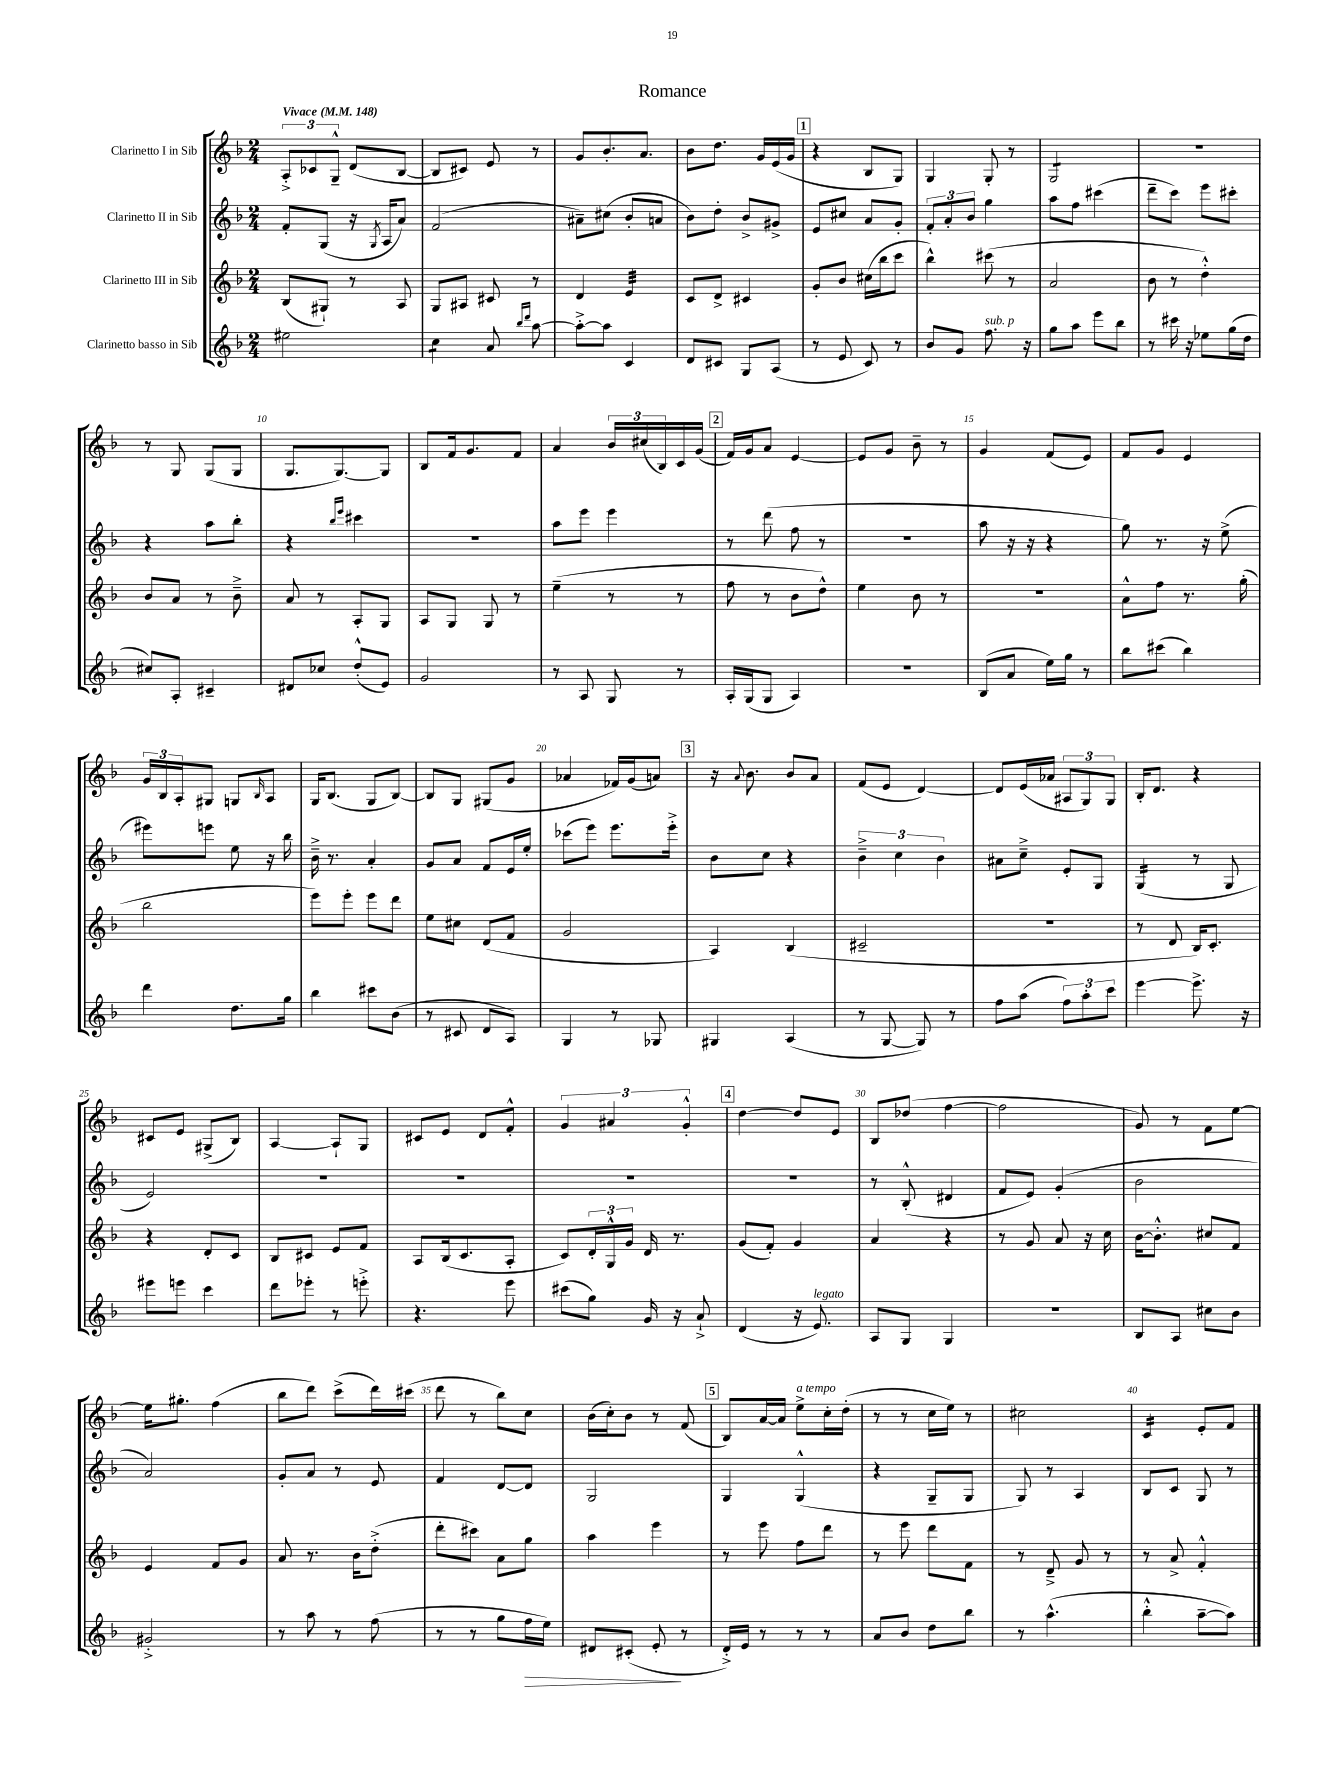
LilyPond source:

\header { title = "Romance" }
<<
\new StaffGroup <<
\new Staff = "s0" \with { instrumentName = "Clarinetto I in Sib" } {
    \clef treble \key f \major \numericTimeSignature \time 2/4 \tempo "Vivace" 4 = 148
    \tuplet 3/2 { a8-.-> ces'8 g8---^ } d'8( bes8~ |
    bes8 cis'8) e'8 r8 |
    g'8 bes'8.-. a'8. |
    bes'8 d''8. g'16 e'16( g'16 |
    \mark \markup { \box "1" } r4 bes8 g8) |
    g4 g8-. r8 |
    g2:8 |
    r2 |
    r8 g8 g8( g8 |
    g8. g8.~) g8 |
    bes8 f'16 g'8. f'8 |
    a'4 \tuplet 3/2 { bes'16 cis''16( bes16) } c'16 g'16( |
    \mark \markup { \box "2" } f'16) g'16 a'8 e'4~ |
    e'8 g'8 bes'8-- r8 |
    g'4 f'8( e'8) |
    f'8 g'8 e'4 |
    \tuplet 3/2 { g'16 bes16 a16-. } gis8 g8 \grace { bes16 } a8 |
    g16 bes8.( g8 bes8~) |
    bes8 g8 gis8( g'8 |
    aes'4 fes'16) g'16( a'8) |
    \mark \markup { \box "3" } r16 \appoggiatura { a'8 } bes'8. bes'8 a'8 |
    f'8( e'8 d'4~) |
    d'8 e'16( aes'16 \tuplet 3/2 { ais8 g8) g8 } |
    bes16-. d'8. r4 |
    cis'8 e'8 gis8->( bes8) |
    a4~ a8-! g8 |
    cis'8 e'8 d'8 f'8-.-^ |
    \tuplet 3/2 { g'4 ais'4 g'4-.-^ } |
    \mark \markup { \box "4" } d''4~ d''8 e'8 |
    bes8 des''8( f''4~ |
    f''2 |
    g'8) r8 f'8 e''8~ |
    e''16 gis''8.-. f''4( |
    bes''8 d'''8) c'''8->( d'''16) cis'''16( |
    d'''8 r8 bes''8) c''8 |
    bes'16( c''16-.) bes'8 r8 f'8( |
    \mark \markup { \box "5" } bes8) a'16~ a'16 e''8->^\markup { \italic "a tempo" } c''16-. d''16-.( |
    r8 r8 c''16 e''16) r8 |
    cis''2 |
    c'4:16 e'8-. f'8 \bar "|." |
}
\new Staff = "s1" \with { instrumentName = "Clarinetto II in Sib" } {
    \clef treble \key f \major \numericTimeSignature \time 2/4
    f'8-. g8( r16 \acciaccatura { g8 } a16 a'8) |
    f'2( |
    ais'8--) cis''8( bes'8-. a'8 |
    bes'8) d''8-. bes'8-> gis'8-> |
    \mark \markup { \box "1" } e'8 cis''8 a'8 g'8-. |
    \tuplet 3/2 { f'8-. a'8-. bes'8 } g''4 |
    a''8 f''8 cis'''4( |
    d'''8-- c'''8) e'''8 cis'''8-. |
    r4 a''8 bes''8-. |
    r4 \grace { bes''16 e'''16 } cis'''4 |
    r2 |
    a''8 e'''8 e'''4 |
    \mark \markup { \box "2" } r8 d'''8( f''8 r8 |
    r2 |
    a''8 r16 r16 r4 |
    g''8) r8. r16 e''8->( |
    eis'''8) e'''8 e''8 r16 bes''16 |
    bes'16---> r8. a'4-. |
    g'8 a'8 f'8 e'16 e''16-. |
    ces'''8( e'''8) e'''8. e'''16-.-> |
    \mark \markup { \box "3" } bes'8 c''8 r4 |
    \tuplet 3/2 { bes'4---> c''4 bes'4 } |
    ais'8 c''8---> e'8-. g8 |
    g4:16( r8 g8 |
    e'2) |
    R2 |
    R2 |
    R2 |
    \mark \markup { \box "4" } R2 |
    r8 bes8-.-^( dis'4 |
    f'8 e'8) g'4-.( |
    bes'2 |
    a'2) |
    g'8-. a'8 r8 e'8 |
    f'4 d'8~ d'8 |
    g2 |
    \mark \markup { \box "5" } g4 g4-^( |
    r4 g8-- g8 |
    g8) r8 a4 |
    bes8 c'8 g8 r8 \bar "|." |
}
\new Staff = "s2" \with { instrumentName = "Clarinetto III in Sib" } {
    \clef treble \key f \major \numericTimeSignature \time 2/4
    bes8( gis8-!) r8 a8 |
    g8 ais8 cis'8 r8 |
    d'4 e'4:32 |
    c'8 d'8-> cis'4 |
    \mark \markup { \box "1" } g'8-. bes'8 cis''16( bes''16 c'''8 |
    bes''4-^) cis'''8( r8 |
    a'2 |
    bes'8 r8 d''4-.-^) |
    bes'8 a'8 r8 bes'8---> |
    a'8 r8 a8-. g8 |
    a8 g8 g8 r8 |
    e''4--( r8 r8 |
    \mark \markup { \box "2" } f''8 r8 bes'8 d''8-^) |
    e''4 bes'8 r8 |
    R2 |
    a'8-^ f''8 r8. g''16-.( |
    bes''2 |
    e'''8) e'''8-. e'''8 d'''8 |
    e''8 cis''8 d'8( f'8 |
    g'2 |
    \mark \markup { \box "3" } a4) bes4( |
    cis'2-- |
    R2 |
    r8 d'8 bes16) c'8.-. |
    r4 d'8-. c'8 |
    bes8 cis'8 e'8 f'8 |
    a8 bes16( c'8. a8-. |
    c'8) \tuplet 3/2 { d'16-. g16-^ g'16 } d'16 r8. |
    \mark \markup { \box "4" } g'8( f'8-.) g'4 |
    a'4 r4 |
    r8 g'8 a'8 r16 c''16 |
    bes'16~ bes'8.-.-^ cis''8 f'8 |
    e'4 f'8 g'8 |
    a'8 r8. bes'16 d''8-.->( |
    d'''8-. cis'''8) a'8 g''8 |
    a''4 e'''4 |
    \mark \markup { \box "5" } r8 e'''8 f''8 d'''8 |
    r8 e'''8 d'''8 f'8 |
    r8 d'8---> g'8 r8 |
    r8 a'8-> f'4-.-^ \bar "|." |
}
\new Staff = "s3" \with { instrumentName = "Clarinetto basso in Sib" } {
    \clef treble \key f \major \numericTimeSignature \time 2/4
    eis''2 |
    c''4:8 a'8 \grace { bes''16 d'''16 } a''8~ |
    a''8~-.-> a''8 c'4 |
    d'8 cis'8 g8 a8( |
    \mark \markup { \box "1" } r8 e'8 c'8) r8 |
    bes'8 g'8 f''8.^\markup { \italic "sub. p" } r16 |
    g''8 a''8 e'''8 bes''8 |
    r8 cis'''16 r16 ees''8 g''16( d''16 |
    cis''8) a8-. cis'4-- |
    dis'8 ces''8 d''8-.-^( e'8) |
    g'2 |
    r8 a8 g8 r8 |
    \mark \markup { \box "2" } a16-. g16( g8 a4) |
    r2 |
    bes8( a'8 e''16) g''16 r8 |
    bes''8 cis'''8( bes''4) |
    d'''4 d''8. g''16 |
    bes''4 cis'''8 bes'8( |
    r8 cis'8 d'8 a8) |
    g4 r8 ges8 |
    \mark \markup { \box "3" } gis4 a4( |
    r8 g8~ g8) r8 |
    f''8 a''8( \tuplet 3/2 { f''8) a''8-. c'''8 } |
    e'''4~ e'''8.-> r16 |
    eis'''8 e'''8 c'''4 |
    d'''8 ees'''8-. r8 e'''8-.-> |
    r4. e'''8 |
    cis'''8( g''8) g'16 r16 a'8-!-> |
    \mark \markup { \box "4" } d'4( r16 e'8.^\markup { \italic "legato" }) |
    a8 g8 g4 |
    R2 |
    bes8 a8 cis''8 bes'8 |
    gis'2-.-> |
    r8 a''8 r8 f''8( |
    r8 r8 g''8 f''16\> e''16) |
    dis'8 cis'8-.( e'8-.\! r8 |
    \mark \markup { \box "5" } d'16-.->) e'16 r8 r8 r8 |
    a'8 bes'8 d''8 bes''8 |
    r8 a''4.-^( |
    bes''4-.-^ a''8~-- a''8) \bar "|." |
}
>>
>>
\layout { \context { \Score \override BarNumber.break-visibility = ##(#f #t #t) barNumberVisibility = #(every-nth-bar-number-visible 5) } }
